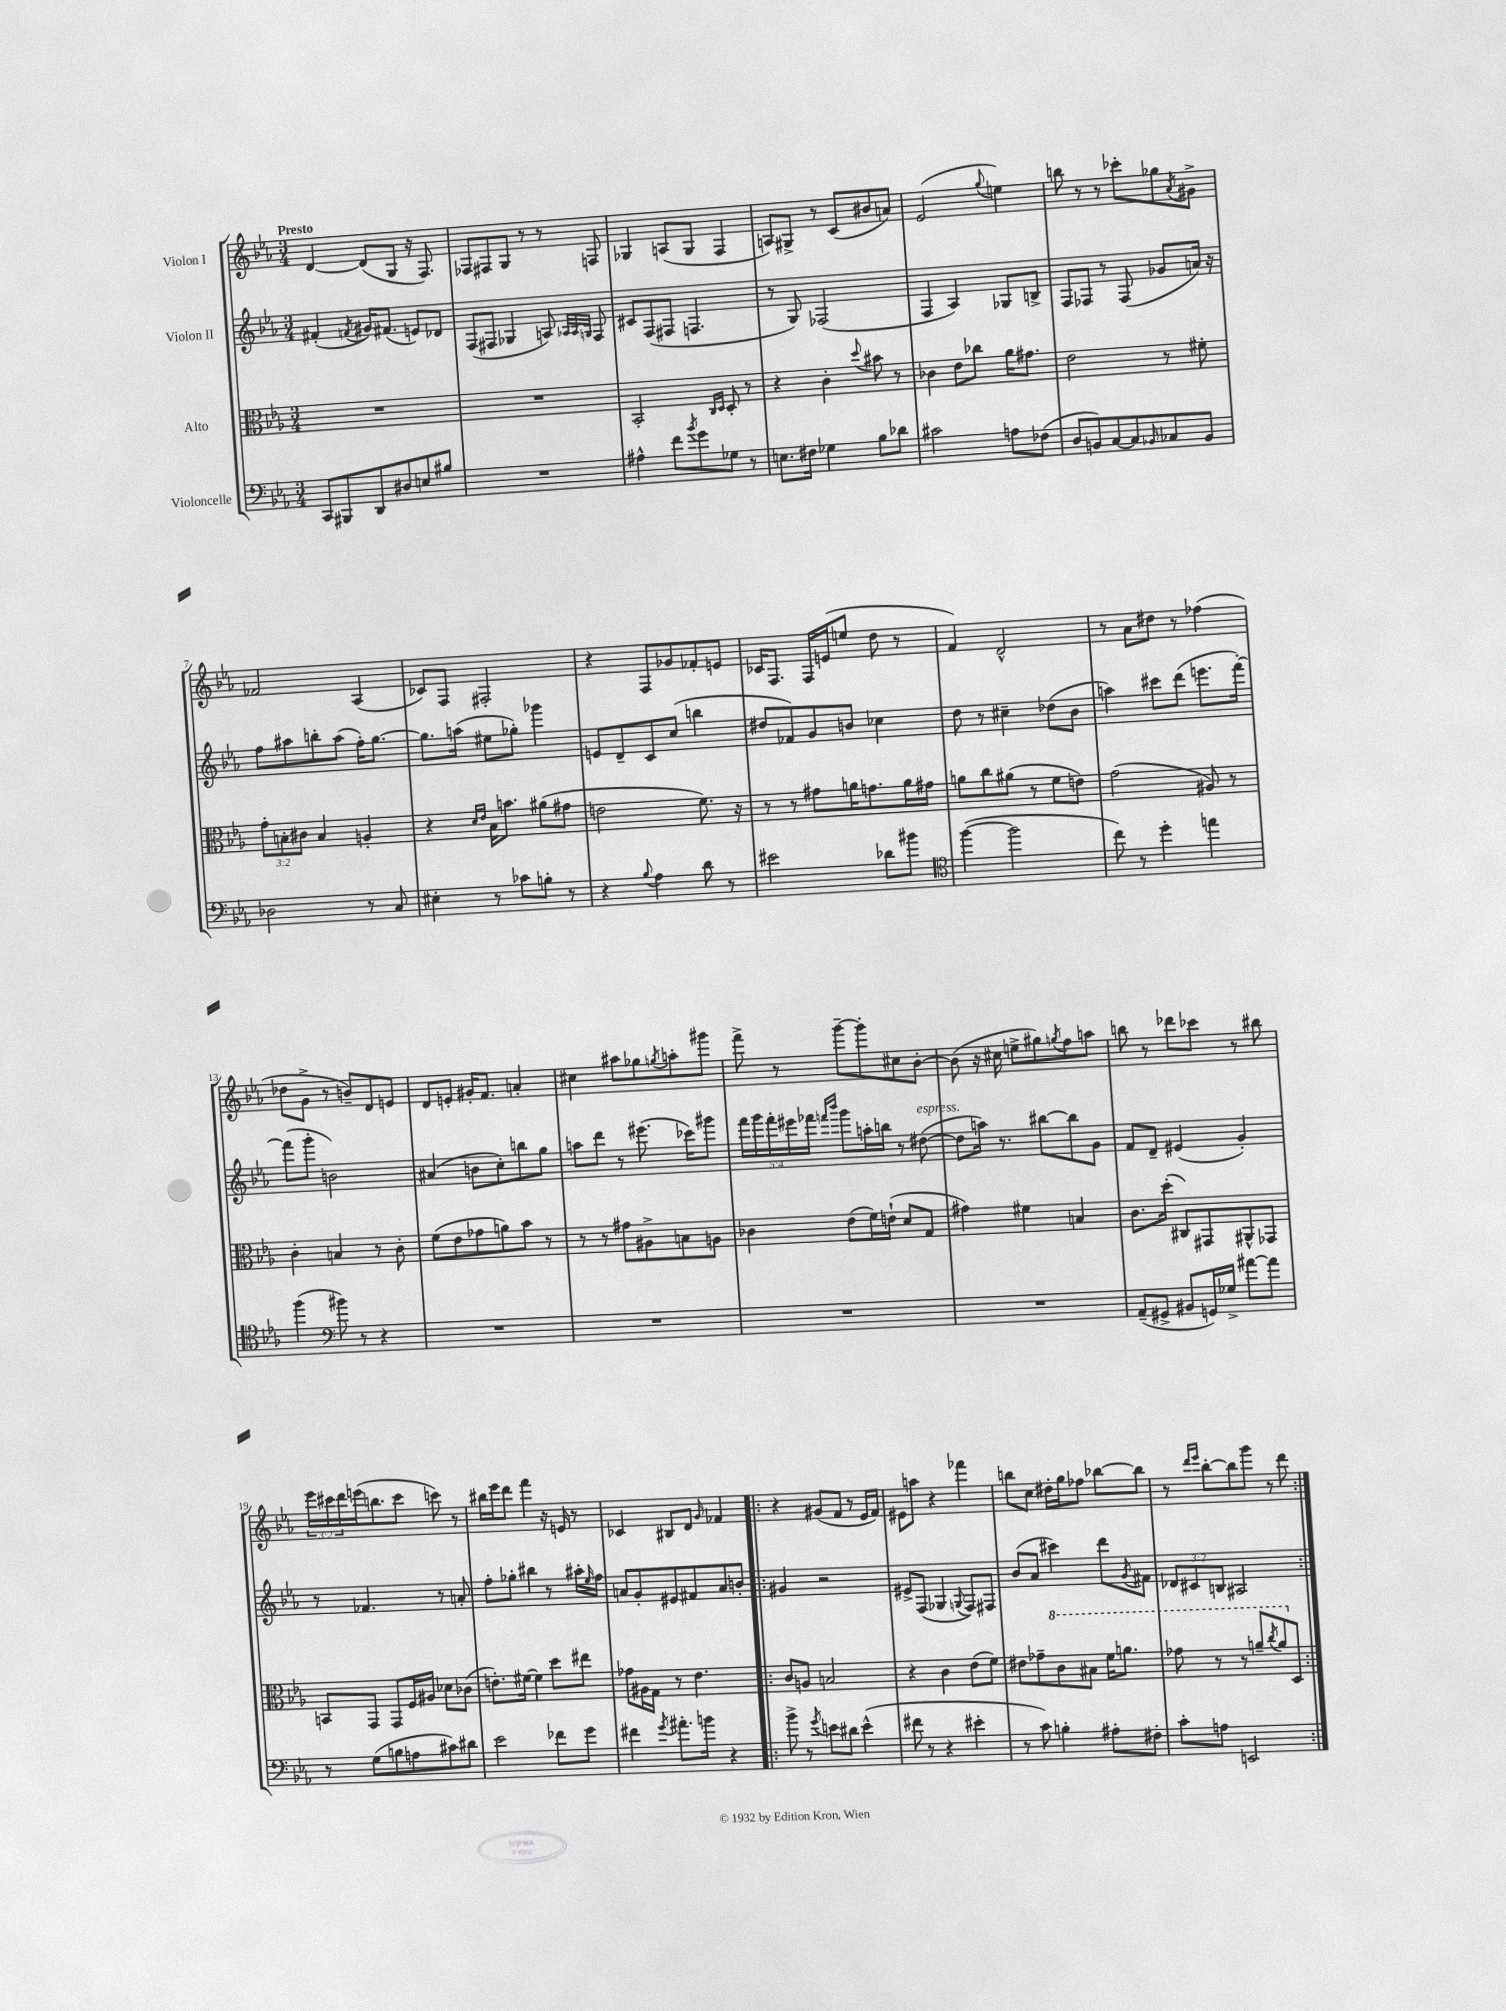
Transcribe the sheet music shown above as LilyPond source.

<<
\new StaffGroup <<
\new Staff = "s0" \with { instrumentName = "Violon I" } {
    \clef treble \key ees \major \numericTimeSignature \time 3/4 \override Staff.TupletNumber.text = #tuplet-number::calc-fraction-text \tempo "Presto"
    d'4~ d'8( g8 r16 f8.) |
    fes8 fis8 g8 r8 r8 f8 |
    ges4 a8( ges8 f4 |
    a8) gis8-> r8 c'8( bis'8 a'8) |
    ees'2( \appoggiatura { g''8 } e''4) |
    b''8 r8 r8 ces'''8-. ges''8 \acciaccatura { aes'8 } gis'8-> |
    fes'2 aes4( |
    ces'8) f8 fis2-. |
    r4 f8 ges'8 fes'8-. e'8 |
    ces'16 f8. f16 e'16( e''8 d''8 r8 |
    f'4) d'2-^ |
    r8 aes'8 dis''8 r8 fes''4( |
    des''8 g'8-> r8 b'8--) d'8 e'8 |
    d'8 e'8-. gis'16-. f'8. a'4-. |
    cis''4 ais''8 ges''8 \acciaccatura { g''8 } a''8-. gis'''8 |
    f'''8-> r8 g'''8~-- g'''8-. cis''8 bes'8~-. |
    bes'8( r16 cis''16 e''8-> gis''8) \acciaccatura { g''8 } f''8 a''8 |
    b''8 r8 des'''8 ces'''8 r8 bis''8 |
    \tuplet 3/2 { ees'''16 cis'''16 d'''16 } e'''16( b''8. cis'''8 c'''8) r8 |
    bis''16 ees'''16 d'''8 f'''4 r16 e'16 r8 |
    ces'4 bis8 d'8 \grace { g'16 } fes'4 |
    \repeat volta 2 { r4 gis'8( f'8 r8 ees'16 f'16) |
    eis'8 a''8 r4 fes'''4 |
    b''8 c''8 dis''16-. g''16 fes''8 bes''8~ bes''8 |
    r8 \grace { d'''16 ees'''16 } bes''8~-. bes''8 g'''8 r8 d'''8 | }
}
\new Staff = "s1" \with { instrumentName = "Violon II" } {
    \clef treble \key ees \major \numericTimeSignature \time 3/4 \override Staff.TupletNumber.text = #tuplet-number::calc-fraction-text
    fis'4-.( \acciaccatura { f'8 } gis'16) fis'8.( e'8) des'8 |
    f8( fis8 ges4 a8) \grace { aes32 aes32 g32 } fis8 |
    cis'8 f8( fis8 f4. |
    r8 g8) fes2( |
    f4 aes4) ges8 b8-> |
    f8 fes8 r8 fes8( ges'8 a'16) r16 |
    f''8 ais''8 b''8-. ais''8( f''16-.) g''8.~ |
    g''8. a''16( eis''8 ges''8-.) ges'''4 |
    e'8 d'8-- c'8 c''8( b''4 |
    dis''8 fes'8) g'8 b'8 ces''4 |
    d''8 r8 cis''4-- des''8( bes'8 |
    a''4) cis'''8 d'''8( e'''8. f'''16~-.) |
    f'''8( g'''8-. b'2) |
    ais'4( b'8 c''8-.) b''8 g''8 |
    a''8 d'''8 r8 eis'''8.( ces'''16) gis'''8 |
    \tuplet 5/4 { f'''16 g'''16 f'''16-. eis'''16 fes'''16 } \grace { f'''16 bes'''16 } g'''8 a''16-. b''16 r8 dis''8~^\markup { \italic "espress." }( |
    dis''8 a''16) r8. bis''8~ bis''8 g'8 |
    f'8 d'8-- eis'4( g'4-.) |
    r8 fes'4. r8 a'8-. |
    f''8-. ges''8-. bis''4 r8 ais''16-. \grace { ees''16 } f''16 |
    a'8 g'8-. eis'8 fis'8 a'8 b'8-. |
    \repeat volta 2 { gis'4 r2 |
    eis'8-> f8( ges4 \appoggiatura { g8 } f8) fis8 |
    bes'8( aes'8 cis'''4) d'''8 \acciaccatura { g'8 } fis'8 |
    \tuplet 3/2 { des'8 cis'8 b8 } ais2 | }
}
\new Staff = "s2" \with { instrumentName = "Alto" } {
    \clef alto \key ees \major \numericTimeSignature \time 3/4 \override Staff.TupletNumber.text = #tuplet-number::calc-fraction-text
    R2. |
    R2. |
    bes,2-. \grace { c16 d16 } d8-. r8 |
    r4 c'4-. \appoggiatura { d''8 } bis'8 r8 |
    ces'4 ees'8 ces''8 aes'16 gis'8. |
    ees'2 r8 fis'8-. |
    \tuplet 3/2 { g'8-. b8-. cis'8 } b4 a4-. |
    r4 \grace { d'16 ees'16 } bes16 b'8. ais'8( gis'8 |
    e'2 f'8.) r16 |
    r8 r8 gis'8 a'16 g'8. a'16 gis'16 |
    a'8 c''8 ais'8( r8 f'8 e'8) |
    g'2( ais8) r8 |
    c'4-. b4 r8 c'8-. |
    f'8( ees'8 ges'8 a'8) bes'8 r8 |
    r8 r8 gis'8 ais8-> b8 a8 |
    ces'4 ees'8( f'16) e'16-!( d'8 g8 |
    gis'4) fis'4 b4 |
    c'8. d''16-.( cis8) gis,8 ais,8-^ ges,8 |
    b,8 g,8 g,8 f16 ais16 des'8 ces'8( |
    e'8.-.) fis'16~ fis'4 d''8 eis''8 |
    ges'8 ais16 g16 r8 ees'4. |
    \repeat volta 2 { c'8 a8 b2 |
    r4 c'4 ees'8( f'8) |
    eis'8 ges'8-- \ottava #1 c''8 bis'8 f''16 a''8. |
    ges''8 r8 r8 a''8-- \acciaccatura { c'''8 } a''8 \ottava #0 d8 | }
}
\new Staff = "s3" \with { instrumentName = "Violoncelle" } {
    \clef bass \key ees \major \numericTimeSignature \time 3/4
    c,8 bis,,8 d,8 dis8 e8 bis8 |
    R2. |
    ais4-^ f'8 \acciaccatura { bes'8 } g'8 ges8 r8 |
    e8. fis16 ges4 bes8 des'8 |
    cis'2 a8 fes8( |
    d8 b,8) c8~ c8 \grace { bes,16 } ces8 bes,8 |
    des2 r8 c8 |
    eis4-. r8 ces'8 b8-. r8 |
    r4 \appoggiatura { bes8 } aes4 d'8 r8 |
    eis'2 des'8 bis'8 |
    \clef tenor f''4~( f''2 |
    c''8) r8 d''4-. e''4 |
    f''4( \clef bass bis'8) r8 r4 |
    R2. |
    R2. |
    R2. |
    R2. |
    aes,8--( gis,8-> bis,8 g,16) ges16-> ais'8~ ais'8 |
    r8 g8( b8 a8 cis'8) dis'8 |
    ees'2 fes'8 g'8 |
    fis'4 \acciaccatura { g'8 } ais'8.-. b'16 r4 |
    \repeat volta 2 { bes'8-> r8 \acciaccatura { g'8 } e'8 dis'8 e'4-^( |
    fis'8 r8 r4 eis'4-. |
    r8 c'8) b4-. ais8-. fis8-. |
    c'8-. a8 e,2 | }
}
>>
>>
